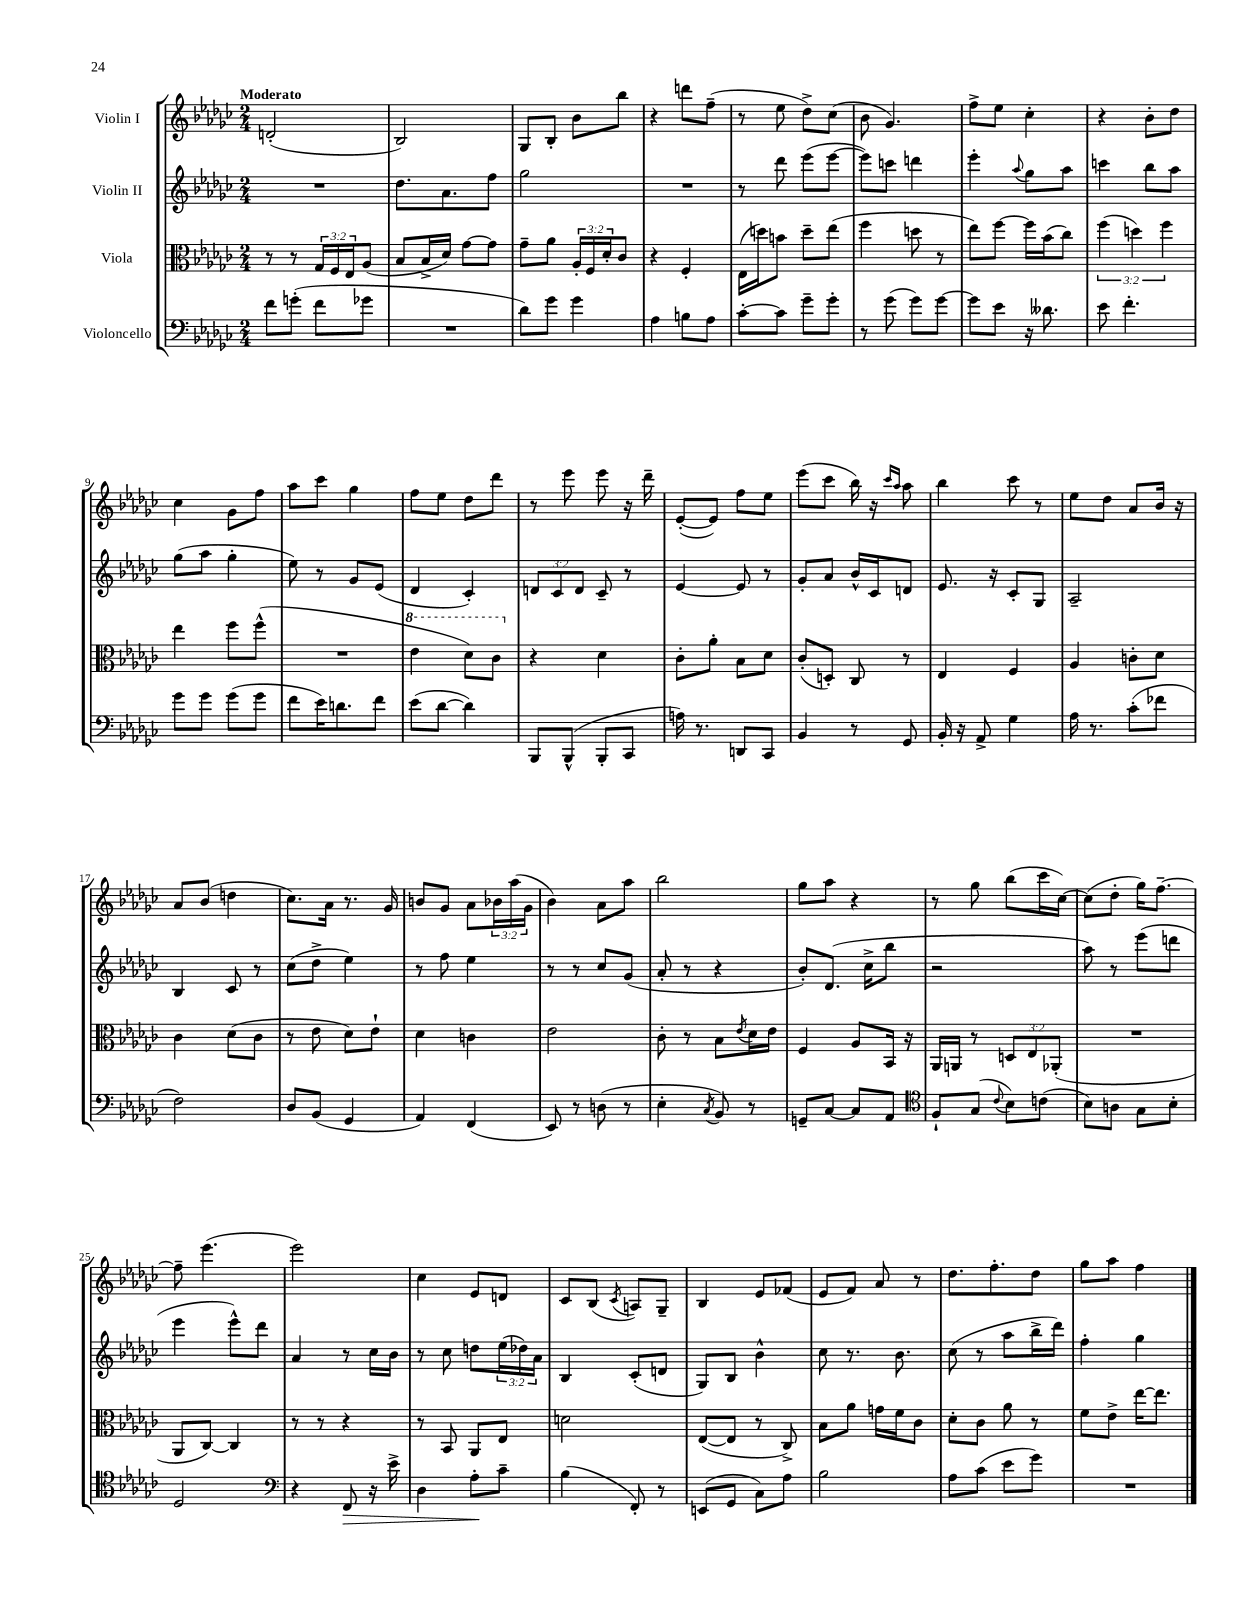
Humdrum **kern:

**kern	**dynam	**kern	**kern	**kern
*part4	*part4	*part3	*part2	*part1
*staff4	*staff4	*staff3	*staff2	*staff1
*I"Violoncello	*	*I"Viola	*I"Violin II	*I"Violin I
*clefF4	*	*clefC3	*clefG2	*clefG2
*k[b-e-a-d-g-c-]	*	*k[b-e-a-d-g-c-]	*k[b-e-a-d-g-c-]	*k[b-e-a-d-g-c-]
*M2/4	*	*M2/4	*M2/4	*M2/4
=1	=1	=1	=1	=1
!	!	!	!	!LO:TX:a:B:t=Moderato
8f\L	.	8r	2r	(2dn'/
(8gn'\J	.	8r	.	.
8f\L	.	24G-/LL	.	.
.	.	24F/	.	.
.	.	24E-/J	.	.
8g-X\J	.	(8A-/J	.	.
=2	=2	=2	=2	=2
2r	.	8B-/L	8.dd-\L	2B-/)
.	.	16B-^/L	.	.
.	.	16d-/JJ)	8.a-\	.
.	.	[8g-\L	.	.
.	.	8g-\J]	8ff\J	.
=3	=3	=3	=3	=3
8d-\L)	.	8g-~\L	2gg-\	8G-/L
8g-\J	.	8a-\J	.	8B-'/J
4g-\	.	24A-'/LL	.	8b-\L
.	.	24F/	.	.
.	.	24d-'/J	.	.
.	.	8c-/J	.	8bb-\J
=4	=4	=4	=4	=4
4A-\	.	4r	2r	4r
8Bn\L	.	4F'/	.	8dddn\L
8A-\J	.	.	.	(8ff~\J
=5	=5	=5	=5	=5
[8c-'\L	.	(16E-\LL	8r	8r
.	.	16ddn\J)	.	.
8c-\J]	.	8bn\J	8ddd-\	8ee-\
8g-~\L	.	8dd~\L	(8eee-\L	8dd-^\L)
8g-'\J	.	(8ee-\J	[8eee-\J	(8cc-\J
=6	=6	=6	=6	=6
8r	.	4ff\	8eee-\L])	8b-\
(8g-\	.	.	8cccn\J	4.g-/)
8g-\L)	.	8ddn\	4dddn\	.
[8g-\J	.	8r	.	.
=7	=7	=7	=7	=7
8g-\L]	.	8ee-\L)	4eee-'\	8ff^\L
8e-\J	.	[8ff\J	.	8ee-\J
.	.	.	8qqaa-/	.
16r	.	16ff\LL]	8gg-\L	4cc-'\
8.d--X\	.	(16b-\J	.	.
.	.	8cc-\J)	8aa-\J	.
=8	=8	=8	=8	=8
8e-\	.	(6ff\	4cccn\	4r
4.f'\	.	.	.	.
.	.	6ddn\)	.	.
.	.	.	8bb-\L	8b-'\L
.	.	6ff\	.	.
.	.	.	8aa-\J	8dd-\J
!!LO:LB:g=z
=9	=9	=9	=9	=9
8g-\L	.	4ee-\	(8gg-\L	4cc-\
8g-\J	.	.	8aa-\J	.
(8g-\L	.	8ff\L	4gg-'\	8g-\L
8g-\J	.	(8ff^^\J	.	8ff\J
=10	=10	=10	=10	=10
8f\L	.	2r	8ee-\)	8aa-\L
16e-\K)	.	.	8r	8ccc-\J
8.dn\	.	.	.	.
.	.	.	8g-/L	4gg-\
8f\J	.	.	(8e-/J	.
=11	=11	=11	=11	=11
*	*	*8va	*	*
(8e-\L	.	4ee-\	4d-/	8ff\L
[8d-\J	.	.	.	8ee-\J
4d-\])	.	8dd-\L)	4c-'/)	8dd-\L
.	.	8cc-\J	.	8ddd-\J
=12	=12	=12	=12	=12
*	*	*X8va	*	*
8BBB-/L	.	4r	12dn/L	8r
.	.	.	12c-/	.
(8BBB-^^/J	.	.	.	8eee-\
.	.	.	12d/J	.
8BBB-'/L	.	4d-\	8c-~/	8eee-\
8CC-/J	.	.	8r	16r
.	.	.	.	16ddd-~\
=13	=13	=13	=13	=13
16An\)	.	8c-'\L	[4e-/	([8e-'/L
8.r	.	.	.	.
.	.	8a-'\J	.	8e-/J])
8DDn/L	.	8B-\L	8e-/]	8ff\L
8CC-/J	.	8d-\J	8r	8ee-\J
=14	=14	=14	=14	=14
4BB-/	.	(8c-'/L	8g-'/L	(8eee-\L
.	.	8Dn'/J)	8a-/J	8ccc-\J
8r	.	8C-/	16b-^^/LL	16bb-\)
.	.	.	16c-/J	16r
.	.	.	.	16qqccc-/LL
.	.	.	.	16qqaa-/JJ
8GG-/	.	8r	8dn/J	8aa-\
=15	=15	=15	=15	=15
16BB-'/	.	4E-/	8.e-/	4bb-\
16r	.	.	.	.
8AA-^/	.	.	.	.
.	.	.	16r	.
4G-\	.	4F/	8c-'/L	8ccc-\
.	.	.	8G-/J	8r
=16	=16	=16	=16	=16
16A-\	.	4A-/	2A-~/	8ee-\L
8.r	.	.	.	.
.	.	.	.	8dd-\J
(8c-'\L	.	8cn'\L	.	8a-/L
8f-X\J	.	8d-\J	.	16b-/Jk
.	.	.	.	16r
!!LO:LB:g=z
=17	=17	=17	=17	=17
2F\)	.	4c-\	4B-/	8a-/L
.	.	.	.	(8b-/J
.	.	(8d-\L	8c-/	4ddn\
.	.	8c-\J	8r	.
=18	=18	=18	=18	=18
8D-/L	.	8r	(8cc-\L	8.cc-\L)
(8BB-/J	.	8e-\	8dd-^\J	.
.	.	.	.	16a-\Jk
4GG-/	.	8d-\L)	4ee-\)	8.r
.	.	8e-`\J	.	.
.	.	.	.	16g-/
=19	=19	=19	=19	=19
4AA-/)	.	4d-\	8r	8bn/L
.	.	.	8ff\	8g-/J
(4FF/	.	4cn\	4ee-\	8a-\L
.	.	.	.	24b-X\L
.	.	.	.	(24aa-\
.	.	.	.	24g-\JJ
=20	=20	=20	=20	=20
8EE-/)	.	2e-\	8r	4b-\)
8r	.	.	8r	.
(8Dn\	.	.	8cc-/L	8a-\L
8r	.	.	(8g-/J	8aa-\J
=21	=21	=21	=21	=21
4E-'\	.	8c-'\	8a-'/	2bb-\
.	.	8r	8r	.
8qC-/	.	.	.	.
8BB-/)	.	8B-\L	4r	.
.	.	8qe-/	.	.
8r	.	16d-\L	.	.
.	.	16e-\JJ	.	.
=22	=22	=22	=22	=22
8GGn~/L	.	4F/	8b-'/L)	8gg-\L
[8C-/J	.	.	(8.d-/J	8aa-\J
8C-/L]	.	8A-/L	.	4r
.	.	.	16cc-^\KL	.
8AA-/J	.	16BB-/Jk	8bb-\J	.
.	.	16r	.	.
=23	=23	=23	=23	=23
*clefC4	*	*	*	*
8F`/L	.	16AA-/LL	2r	8r
.	.	16AAn/JJ	.	.
(8G-/J	.	8r	.	8gg-\
8qqc-/	.	.	.	.
8B-\L)	.	12Dn/L	.	(8bb-\L
.	.	12E-/	.	.
(8cn\J	.	.	.	16ccc-\L
.	.	(12AA-X'/J	.	.
.	.	.	.	[16cc-\JJ)
=24	=24	=24	=24	=24
8B-\L)	.	2r	8aa-\)	(8cc-\L]
8An\J	.	.	8r	8dd-'\J
8G-\L	.	.	(8eee-\L	16gg-\KL)
.	.	.	.	[8.ff~\J
8B-'\J	.	.	8dddn\J	.
!!LO:LB:g=z
=25	=25	=25	=25	=25
2D-/	.	8AA-/L	4eee-\	8ff~\]
.	.	[8C-/J)	.	(4.eee-\
.	.	4C-/]	8eee-^^\L)	.
.	.	.	8ddd-\J	.
=26	=26	=26	=26	=26
*clefF4	*	*	*	*
4r	.	8r	4a-/	2eee-\)
.	.	8r	.	.
!	!LO:HP:b	!	!	!
8FF/	>	4r	8r	.
16r	.	.	16cc-\LL	.
16e-^\	.	.	16b-\JJ	.
=27	=27	=27	=27	=27
4D-\	.	8r	8r	4cc-\
.	.	8BB-/	8cc-\	.
8A-'\L	.	8AA-/L	8ddn\L	8e-/L
8c-~\J	]	8E-/J	(24ee-\L	8dn/J
.	.	.	24dd-X\)	.
.	.	.	24a-\JJ	.
=28	=28	=28	=28	=28
(4B-\	.	2dn\	4B-/	8c-/L
.	.	.	.	(8B-/J
.	.	.	.	8qc-/
8FF'/)	.	.	(8c-'/L	8An/L)
8r	.	.	8dn/J	8G-~/J
=29	=29	=29	=29	=29
(8EEn/L	.	([8E-/L	8G-/L)	4B-/
8GG-/J	.	8E-/J]	8B-/J	.
8C-\L)	.	8r	4b-^^\	8e-/L
8A-\J	.	8C-^/)	.	(8f-X/J
=30	=30	=30	=30	=30
2B-\	.	8B-\L	8cc-\	8e-/L
.	.	8a-\J	8.r	8f/J)
.	.	16gn\LL	.	8a-/
.	.	16f\J	8.b-\	.
.	.	8c-\J	.	8r
=31	=31	=31	=31	=31
8A-\L	.	8d-'\L	(8cc-\	8.dd-\L
(8c-\J	.	8c-\J	8r	.
.	.	.	.	8.ff'\
8e-\L	.	8a-\	8aa-\L	.
8g-\J)	.	8r	16bb-^\L	8dd-\J
.	.	.	16ddd-\JJ)	.
=32	=32	=32	=32	=32
2r	.	8f\L	4ff'\	8gg-\L
.	.	8e-^\J	.	8aa-\J
.	.	[16ee-\KL	4gg-\	4ff\
.	.	8.ee-\J]	.	.
==	==	==	==	==
*-	*-	*-	*-	*-
